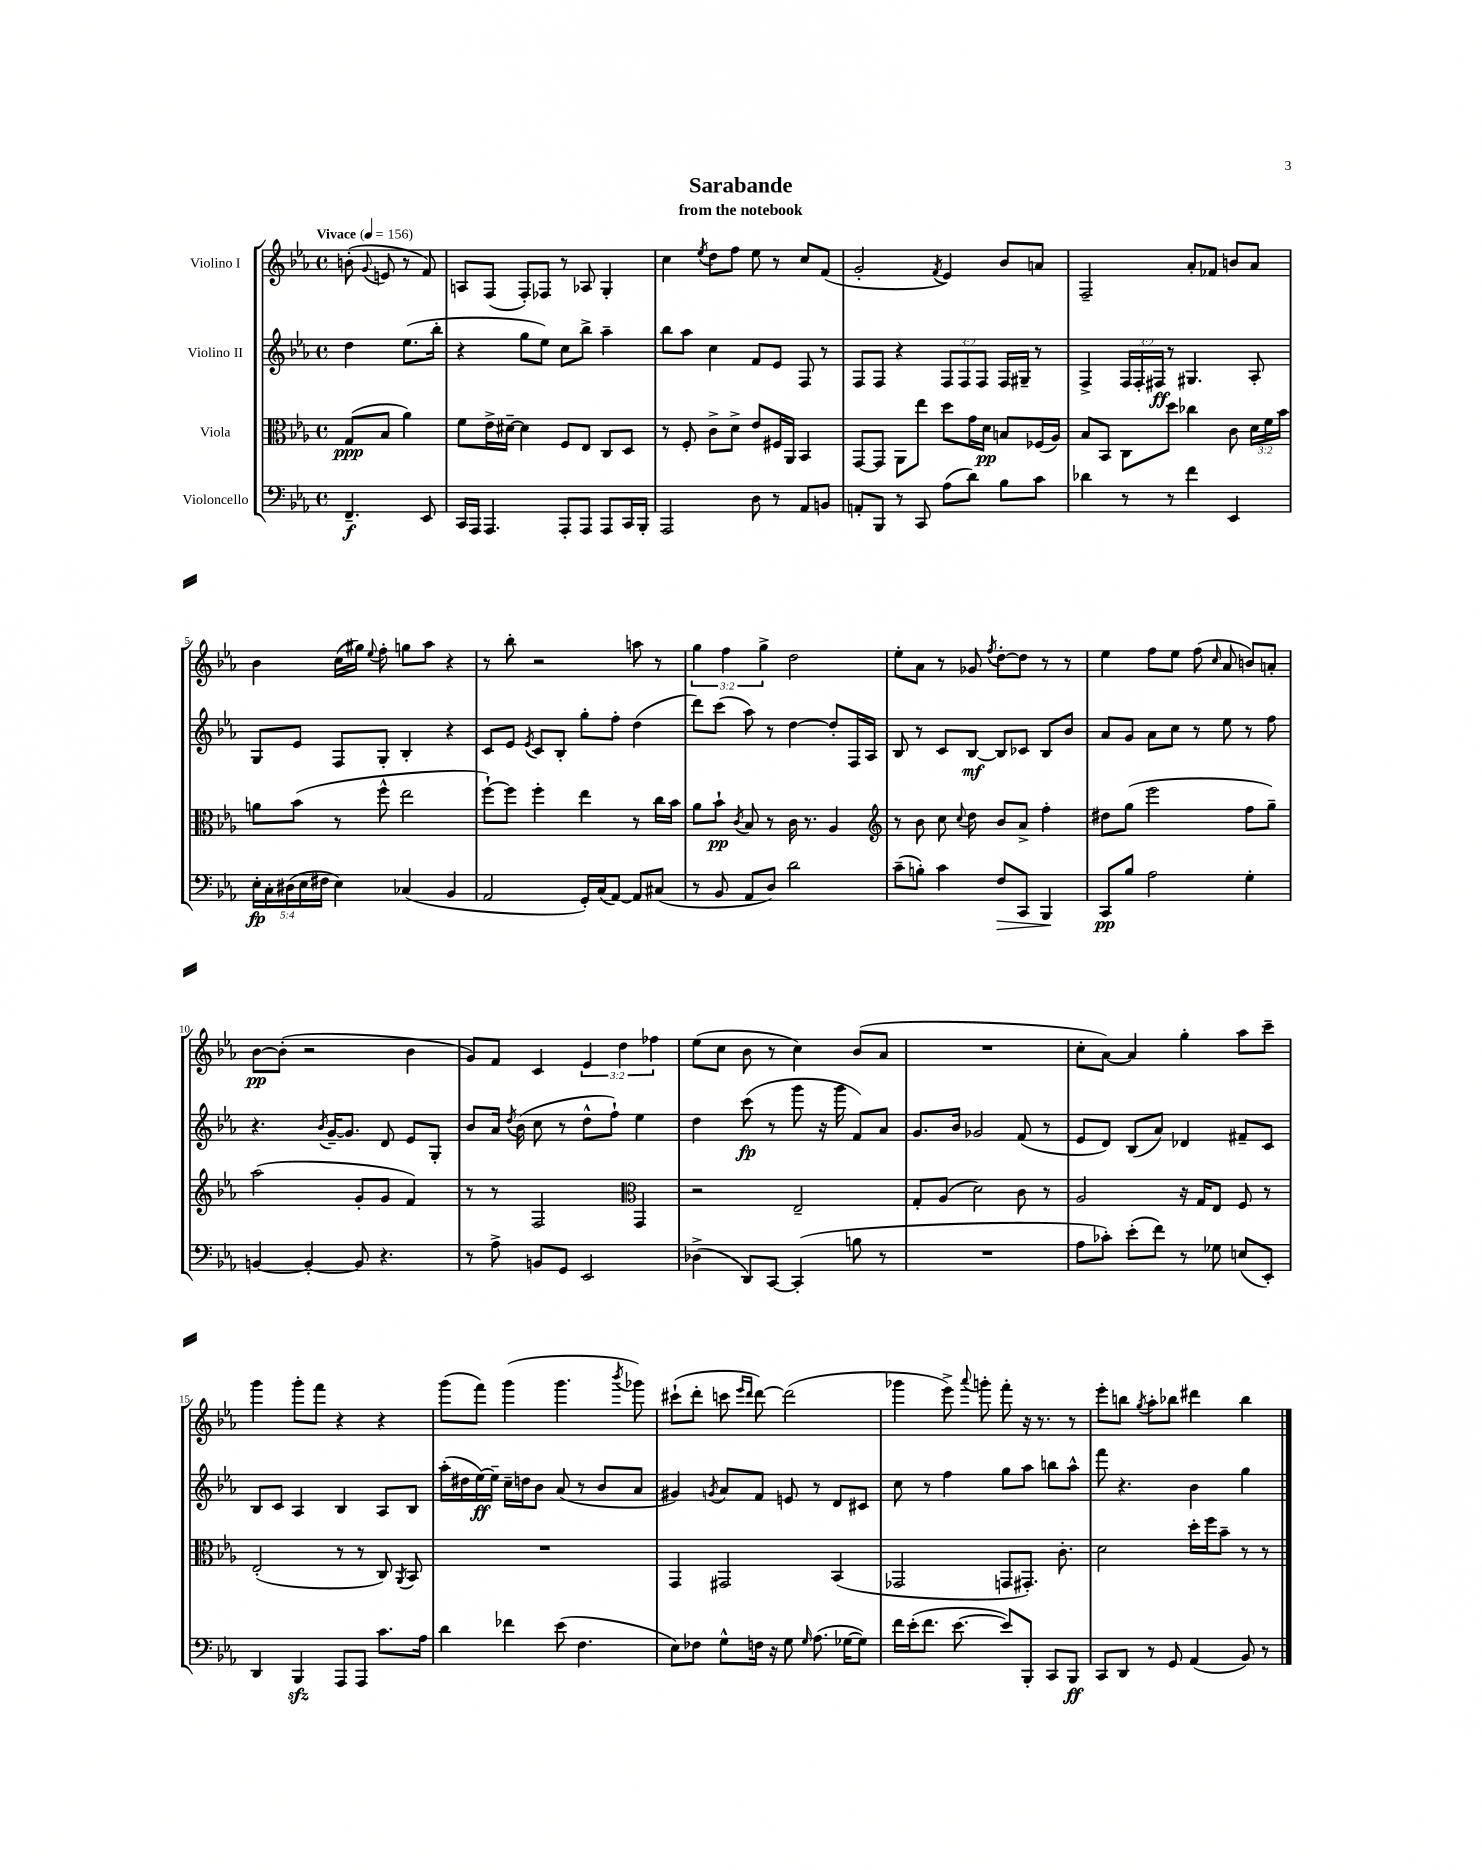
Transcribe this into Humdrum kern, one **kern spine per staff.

**kern	**kern	**kern	**kern
*staff4	*staff3	*staff2	*staff1
*clefF4	*clefC3	*clefG2	*clefG2
*k[b-e-a-]	*k[b-e-a-]	*k[b-e-a-]	*k[b-e-a-]
*M4/4	*M4/4	*M4/4	*M4/4
*met(c)	*met(c)	*met(c)	*met(c)
*MM156	*MM156	*MM156	*MM156
4.FF~/	(8G/L	4dd\	(8b'\
.	.	.	8qqg/
.	8B-/J	.	8e/
.	4a-\)	(8.ee-\L	8r
8EE-/	.	.	8f/)
.	.	16bb-'\Jk	.
=	=	=	=
16CC/LL	8f\L	4r	8A/L
16AAA-/JJ	.	.	.
4.AAA-/	16e-^\L	.	(8F/J
.	[16d#~\JJ	.	.
.	4d#\]	8gg\L	8F'/L)
.	.	8ee-\J)	8F-/J
8AAA-'/L	8F/L	8cc\L	8r
8AAA-/J	8E-/J	8bb-^\J	8A-/
8AAA-/L	8C/L	4aa-~\	4G'/
16CC/L	8D/J	.	.
16BBB-'/JJ	.	.	.
=	=	=	=
2AAA-/	8r	8bb-\L	4cc\
.	8F'/	8aa-\J	.
.	.	.	8qee-/
.	8c^\L	4cc\	8dd\L
.	8d^\J	.	8ff\J
8D\	8e-/L	8f/L	8ee-\
8r	16F#/L	8e-/J	8r
.	16AA-/JJ	.	.
8AA-/L	4BB-/	8F/	8cc/L
8BB/J	.	8r	(8f/J
=	=	=	=
8AA'/L	[8GG/L	8F/L	2g'/
8BBB-/J	8GG/]J	8F/J	.
8r	8AA-\L	4r	.
8CC/	8ee-\J	.	.
.	.	.	8qf/
(8A-\L	8dd\L	12F/L	4e-/)
.	.	12F/	.
8d\J)	16g\L	.	.
.	.	12F/J	.
.	16d\JJ	.	.
8B-\L	8B/L	16F/LL	8b-/L
.	.	16G#~/JJ	.
8c\J	(16F-/L	8r	8a/J
.	16A-/JJ)	.	.
=	=	=	=
4d-\	8B-/L	4F^/	2F~/
.	8BB-/J	.	.
8r	8C\L	24F/LL	.
.	.	24F'/	.
.	.	24F#/JJ	.
8r	8dd\J	8r	.
4f\	4cc-\	4.G#/	8a-'/L
.	.	.	8f-/J
4EE-/	8c\	.	8b/L
.	24d\LL	8A-'/	8a-/J
.	24f\	.	.
.	24b-\JJ	.	.
=	=	=	=
20E-'\LL	8a\L	8G/L	4b-\
20C'\	.	.	.
(20D#\	.	.	.
.	(8b-\J	8e-/J	.
20E-\	.	.	.
20F#\JJ	.	.	.
4E-\)	8r	8F/L	(16cc\LL
.	.	.	16gg#\JJ)
.	.	.	8qqee-/
.	8ff^^\	8G'/J	8ff'\
(4C-/	2ee-\	4B-'/	8gg\L
.	.	.	8aa-\J
4BB-/	.	4r	4r
=	=	=	=
2AA-/	[8ff`\L)	8c/L	8r
.	8ff\]J	8e-/J	8bb-'\
.	.	8qe-/	.
.	4ff'\	8c/L	2r
.	.	8B-'/J	.
16GG'/LL)	4ee-\	8gg'\L	.
(16C/J	.	.	.
[8AA-/J)	.	8ff'\J	.
8AA-/]L	8r	(4dd\	8aa\
(8C#/J	16cc\LL	.	8r
.	16b-\JJ	.	.
=	=	=	=
8r	8a-\L	8ddd\L)	6gg\
8BB-/	8b-`\J	(8ccc\J	.
.	.	.	6ff\
.	8qc/	.	.
8AA-/L	8B-/	8aa-\)	.
.	.	.	6gg^\
8D/J)	8r	8r	.
2d\	16c\	[4dd\	2dd\
.	8.r	.	.
.	4A-/	8dd'/]L	.
.	.	16F/L	.
.	.	16A-/JJ	.
=	=	=	=
*	*clefG2	*	*
(8c~\L	8r	8B-/	8ee-'\L
8B'\J)	8b-\	8r	8a-\J
4c\	8cc\	8c/L	8r
.	8qqcc/	.	.
.	8dd\	[8B-/J	8g-/
.	.	.	8qff/
8F/L	8b-/L	8B-/]L	[8dd'\L
8CC/J	8a-^/J	8c-/J	8dd\]J
4BBB-/	4ff'\	8B-/L	8r
.	.	8b-/J	8r
=	=	=	=
8CC/L	8dd#\L	8a-/L	4ee-\
8B-/J	(8gg\J	8g/J	.
2A-\	2eee-\	8a-\L	8ff\L
.	.	8cc\J	8ee-\J
.	.	8r	(8ff\
.	.	.	16qqcc/
.	.	8ee-\	8a-/
4G'\	8ff\L	8r	8b/L)
.	8gg~\J)	8ff\	8a'/J
=	=	=	=
[4BB/	(2aa-\	4.r	[8b-\L
.	.	.	(8b-'\]J
4BB'/_	.	.	2r
.	.	8qb-/	.
.	.	[16g~/LK	.
.	.	8.g/]J	.
8BB/]	8g'/L	.	.
4.r	8g/J	8d/	.
.	4f/)	8e-/L	4b-\
.	.	8G'/J	.
=	=	=	=
8r	8r	8b-/L	8g/L)
8A-^\	8r	16a-/Jk	8f/J
.	.	8qdd/	.
.	.	(16b-\	.
8BB/L	2F/	8cc\	4c/
8GG/J	.	8r	.
2EE-/	.	8dd^^\L	6e-/
.	.	8ff`\J)	.
.	.	.	6dd\
*	*clefC3	*	*
.	4GG/	4ee-\	.
.	.	.	6ff-\
=	=	=	=
(4D-^\	2r	4dd\	(8ee-\L
.	.	.	8cc\J
8DD/L)	.	(8ccc\	8b-\
[8CC/J	.	8r	8r
(4CC'/]	2E-~/	8ggg\	4cc\)
.	.	16r	.
.	.	16ggg\	.
8B\	.	8f/L)	(8b-/L
8r	.	8a-/J	8a-/J
=	=	=	=
1r	8G'/L	8.g/L	1r
.	(8A-/J	.	.
.	.	16b-/Jk	.
.	2d\)	2g-/	.
.	8c\	(8f/	.
.	8r	8r	.
=	=	=	=
8A-\L	2A-/	8e-/L	8cc'\L
8c-'\J)	.	8d/J)	[8a-\J)
(8e-'\L	.	(8B-/L	4a-/]
8f\J)	.	8a-/J)	.
8r	16r	4d-/	4gg'\
.	16G/LK	.	.
8G-\	8E-/J	.	.
(8E/L	8F/	8f#~/L	8aa-\L
8EE-'/J)	8r	8c/J	8ccc~\J
=	=	=	=
4DD/	(2E-'/	8B-/L	4ggg\
.	.	8c/J	.
4BBB-/	.	4A-/	8ggg'\L
.	.	.	8fff\J
8AAA-/L	8r	4B-/	4r
8AAA-/J	8r	.	.
8.c\L	8C/)	8A-/L	4r
.	8qAA-/	.	.
.	8BB-/	8B-/J	.
16A-\Jk	.	.	.
=	=	=	=
4d\	1r	(16aa-'\LL	(8ggg\L
.	.	16dd#\	.
.	.	[16ee-\)	8fff\J)
.	.	16ee-~\]JJ	.
4f-\	.	16cc~\LL	(4ggg\
.	.	16dd\J	.
.	.	8b-\J	.
(8e-\	.	(8a-/	4.ggg\
4.F\	.	8r	.
.	.	8b-/L	.
.	.	.	8qbbb-/
.	.	8a-/J	8ggg-\)
=	=	=	=
8E-\L)	4GG/	4g#/)	(8ccc#`\L
8F-\J	.	.	8ddd'\J
.	.	8qg/	.
8G^^\L	2GG#/	8a-/L	8ccc\
.	.	.	16qqeee-/LL
.	.	.	16qqddd/JJ
16F\Jk	.	8f/J	[8ddd\)
16r	.	.	.
8G\	.	8e/	(2ddd\]
16qqG/	.	.	.
(8.A-\	.	8r	.
.	(4BB-/	8d/L	.
[16G-\LK	.	.	.
8G-\]J)	.	8c#/J	.
=	=	=	=
16f\LL	2GG-/	8cc\	4ggg-\
(16e-'\J	.	.	.
8.f\J	.	8r	.
.	.	4ff\	8eee-^\)
[8.e-\	.	.	.
.	.	.	8qqaaa-/
.	.	.	8ggg'\
8e-/]L)	8GG/L	8gg\L	8fff'\
8BBB-'/J	8.GG#'/J)	8aa-\J	16r
.	.	.	8.r
8CC/L	.	8bb\L	.
.	8.c'\	.	.
8BBB-/J	.	8aa-^^\J	8r
=	=	=	=
8CC/L	2d\	8fff\	8eee-'\L
8DD/J	.	4.r	8bb\J
.	.	.	8qgg/
8r	.	.	8aa-'\L
8GG/	.	.	8bb-\J
(4AA-/	16dd'\LL	4b-\	4ddd#\
.	16ff\J	.	.
.	8b-~\J	.	.
8BB-/)	8r	4gg\	4bb-\
8r	8r	.	.
==	==	==	==
*-	*-	*-	*-
